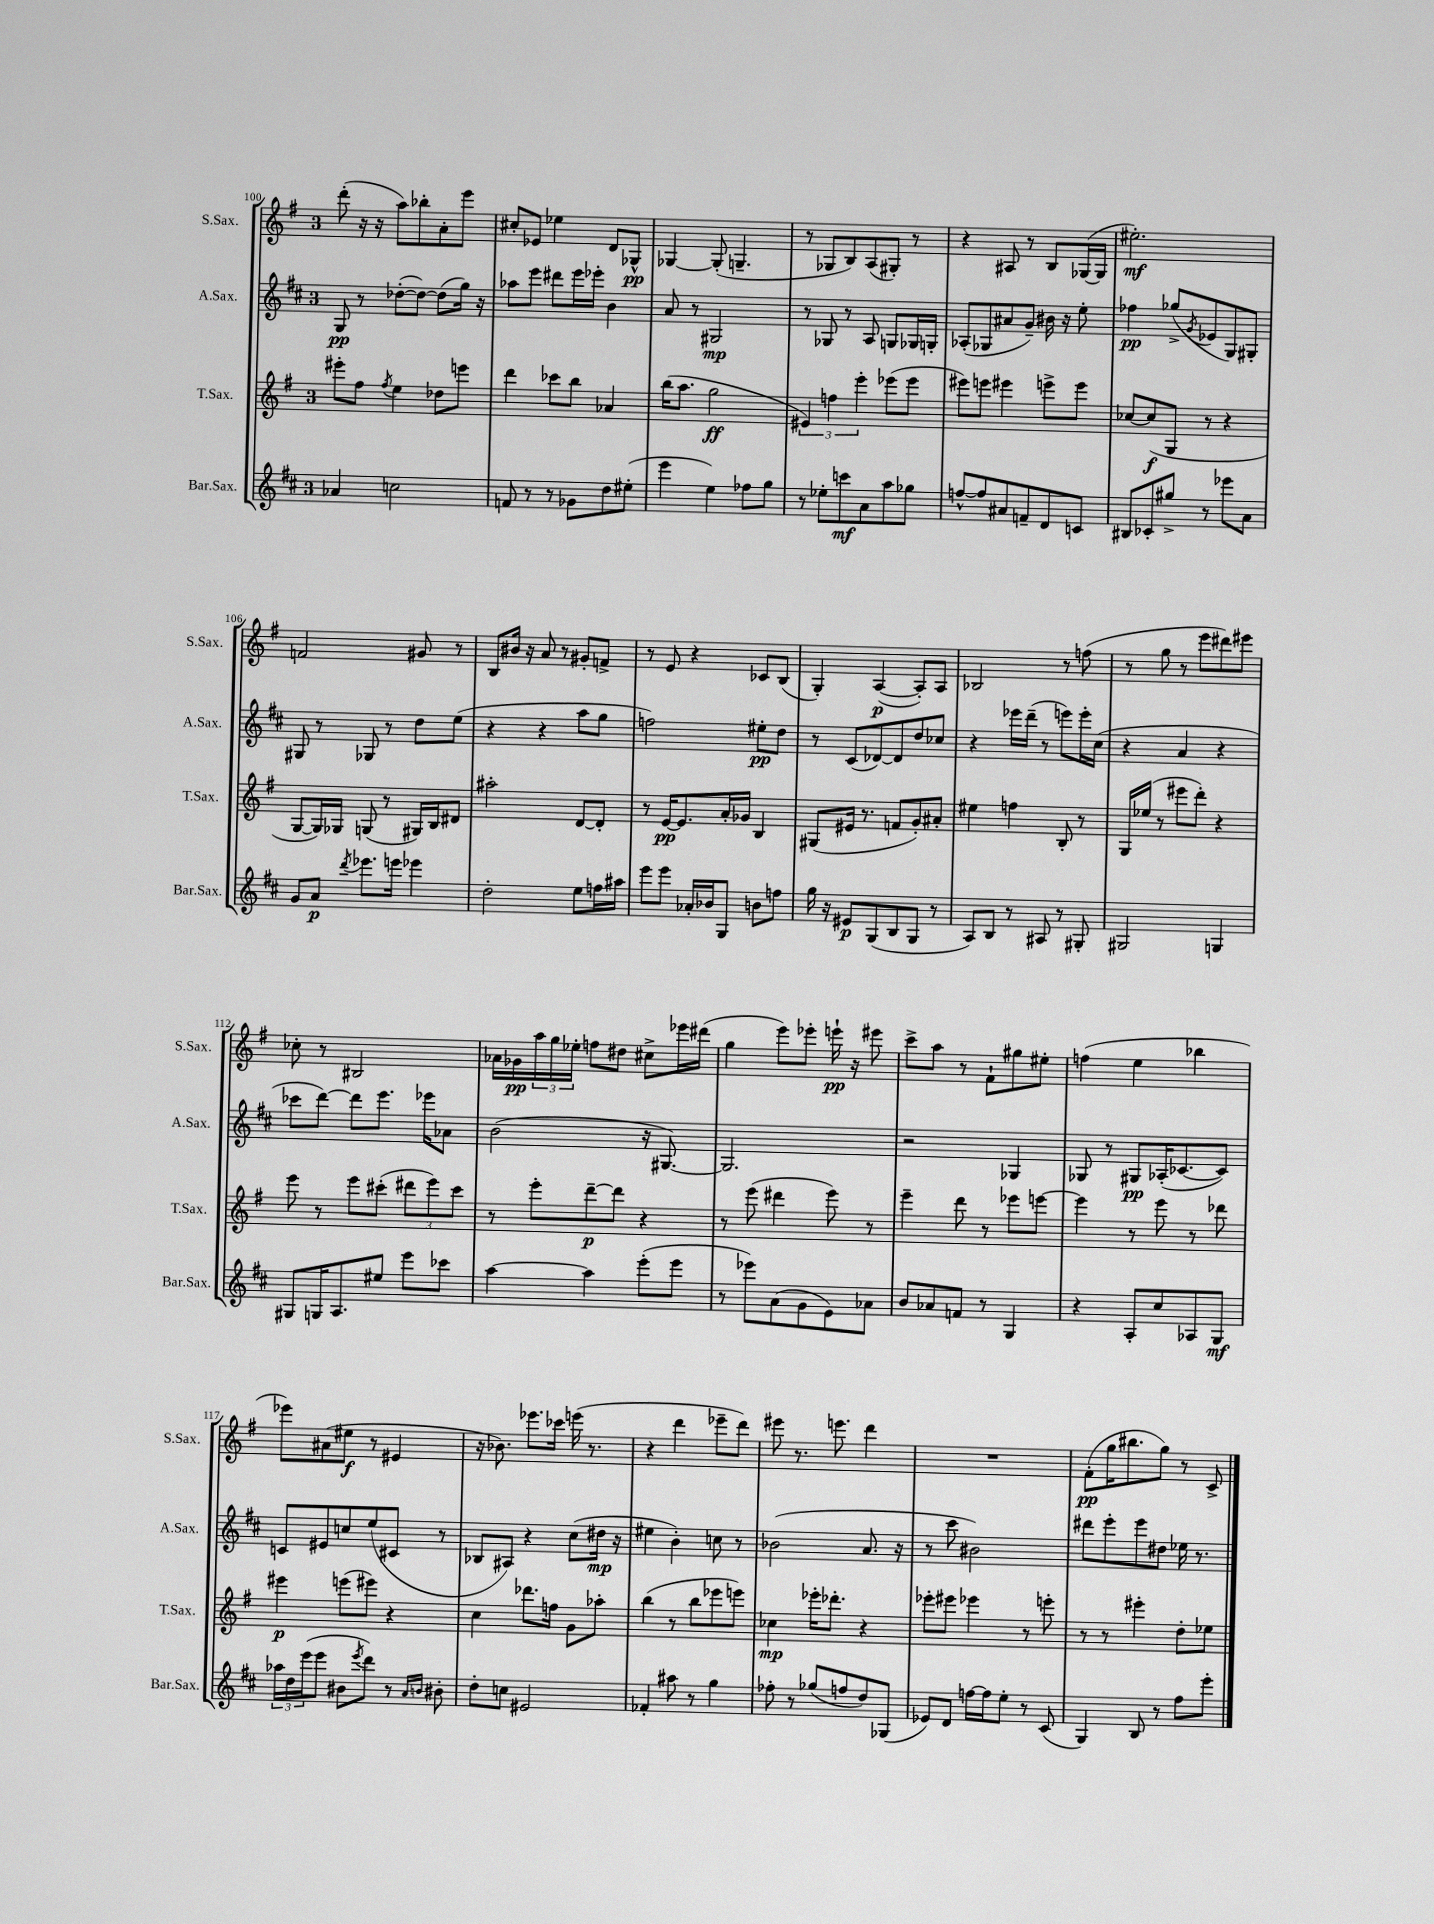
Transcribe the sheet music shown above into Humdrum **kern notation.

**kern	**kern	**kern	**kern
*staff4	*staff3	*staff2	*staff1
*clefG2	*clefG2	*clefG2	*clefG2
*k[f#c#]	*k[f#]	*k[f#c#]	*k[f#]
*M3/4	*M3/4	*M3/4	*M3/4
4a-	8eee#'	8G	(8ddd'
.	8ff#	8r	16r
.	.	.	16r
.	8qff#	.	.
2cc	4ee	([8dd-'	8aa)
.	.	8dd-_)	8bb-'
.	8dd-	(8dd-]	8a'
.	8eee	16gg)	8eee
.	.	16r	.
=	=	=	=
8f	4ddd	8aa-	8cc#'
8r	.	8eee	8e-
8r	8ccc-	8ddd#	4ee-
8g-	8bb	16eee	.
.	.	16eee-'	.
8dd	4a-	4b	8d
(8ee#'	.	.	8G-^^
=	=	=	=
4eee	(16bb	8a	[4G-
.	8.aa	.	.
.	.	8r	.
4ee)	2gg	2G#	(8G-']
.	.	.	4.G~
8ff-	.	.	.
8gg	.	.	.
=	=	=	=
8r	6e#)	8r	8r
8ee-'	.	8G-	8G-
.	6ff	.	.
8ccc	.	8r	8B)
.	6eee'	.	.
8a	.	8A	(8A
8aa	(8eee-	8G	8G#')
8gg-	8eee-	16G-	8r
.	.	16G'	.
=	=	=	=
[8ff^^	8eee#)	(8A-'	4r
8ff]	8eee	8G-	.
8a#	4eee#	8a#	8A#
8f~	.	8g~)	8r
8d	8eee^	16b#	8B
.	.	16r	.
8c	8eee	8ee'	([16G-
.	.	.	16G-]
=	=	=	=
8B#	[8cc-	4ff-	2.ee#')
8c-'	(8cc-]	.	.
8gg#^	8G	(8gg-^	.
.	.	8qg	.
8r	8r	8e-	.
8eee-	4r	8G)	.
8a	.	8G#'	.
=	=	=	=
8g	[8G	8G#	2f
8a	16G])	8r	.
.	16G-	.	.
8qddd	.	.	.
8.eee-	(8G	8G-	.
.	8r	8r	.
16eee	.	.	.
4eee-	16G#)	8dd	8g#
.	16B	.	.
.	8d#	(8ee	8r
=	=	=	=
2dd'	2aa#'	4r	8B
.	.	.	16b#
.	.	.	16r
.	.	4r	8a
.	.	.	8r
8ee	[8d	8aa	8g#'
16ff	8d']	8gg	8f^
16aa#	.	.	.
=	=	=	=
8eee	8r	2ff)	8r
8eee	[16e	.	8e
.	8.e]	.	.
16a-'	.	.	4r
16b-	.	.	.
8G	16a'	.	.
.	16g-	.	.
8b	4B	8ee#'	8c-
8ff	.	8dd	(8B
=	=	=	=
16gg	(8G#	8r	4G')
16r	.	.	.
8e#	16e#	(8c#	.
.	8.r	.	.
(8G	.	[8d-)	([4A
8B	8f	8d-]	.
8G	8g')	8dd	8A'])
8r	8a#'	8cc-	8A
=	=	=	=
8A)	4ee#	4r	2B-
8B	.	.	.
8r	4ff	16eee-	.
.	.	(16ddd~	.
8A#	.	8r	.
8r	8B'	8eee)	8r
8G#'	8r	16eee'	(8ff
.	.	(16cc#	.
=	=	=	=
2G#	16G	4r	8r
.	(16ee-	.	.
.	8r	.	8gg
.	8eee#	4a	8r
.	8ddd')	.	8eee
4G	4r	4r	8ddd#)
.	.	.	8eee#
=	=	=	=
8G#	8eee	8ccc-	8cc-'
16G	8r	[8ddd)	8r
8.A	.	.	.
.	8eee	8ddd]	2B#
8ee#	(8ccc#'	8.eee	.
8eee	12ddd#	.	.
.	.	16eee-	.
.	12eee)	.	.
8ccc-	.	8a-	.
.	12ccc#	.	.
=	=	=	=
[4aa	8r	(2b	16a-
.	.	.	16g-
.	8eee'	.	24aa
.	.	.	24gg
.	.	.	24ee-'
4aa]	[8ddd~	.	8ff
.	8ddd]	.	8dd#
(8eee'	4r	16r	8cc#^
.	.	[8.G#)	.
8eee	.	.	16eee-
.	.	.	(16ddd#
=	=	=	=
8r	8r	2.G#]	4gg
8eee-)	(8eee	.	.
(8a	4ddd#	.	8eee)
8g	.	.	8eee-'
8e)	8eee)	.	16eee`
.	.	.	16r
8a-	8r	.	8eee#
=	=	=	=
8b	4eee~	2r	8ccc^
8a-	.	.	8aa
8f	8ddd	.	8r
8r	8r	.	8f#`
4G	8eee-	4G-	8gg#
.	[8eee	.	8ee#'
=	=	=	=
4r	4eee]	8G-	(4ff
.	.	8r	.
8A'	8r	8G#	4ee
8cc#	8eee	(16A-'	.
.	.	[8.c-	.
8A-	8r	.	4bb-
8G	8ddd-	8c-])	.
=	=	=	=
24aa-	4eee#	8c	8eee-)
24dd	.	.	.
(24eee	.	.	.
8eee	.	8e#	(8a#
8b#	(8eee	8cc	8ee#
8qeee	.	.	.
8ddd)	8eee#)	(8ee	8r
8r	4r	8c#	4e#
16qqa	.	.	.
16qqb	.	.	.
8b#'	.	8r	.
=	=	=	=
8dd'	4cc	8B-	16r
.	.	.	8.b-)
8cc	.	8A#)	.
2e#	8.ddd-	4r	8.eee-
.	16ff	.	16ccc-
.	8g	(8cc#	(16eee
.	.	.	8.r
.	8aa-'	16dd#	.
.	.	16r	.
=	=	=	=
4f-'	(4bb	4ee#	4r
8aa#	8r	4b')	4ddd
8r	8bb	.	.
4gg	8eee-	8cc	8eee-~
.	8eee)	8r	8ddd)
=	=	=	=
8ff-'	4cc-	(2b-	8eee#
8r	.	.	8.r
(8gg-	16eee-'	.	.
.	8.ddd-'	.	8.eee
8ff	.	.	.
8dd)	4r	8.a	4ddd
(8G-	.	.	.
.	.	16r	.
=	=	=	=
8e-)	8eee-'	8r	2.r
8d	8eee#	8ccc#	.
[16ff	4eee-	2b#)	.
16ff]	.	.	.
8ee'	.	.	.
8r	8r	.	.
(8c#	8eee'	.	.
=	=	=	=
4G)	8r	8ddd#	(8f#'
.	8r	8eee'	16gg
.	.	.	8.bb#
8B	4eee#'	8eee	.
8r	.	8dd#	8gg)
8ff#	8dd'	16ee-	8r
.	.	8.r	.
8eee'	8ee-	.	8c^
==	==	==	==
*-	*-	*-	*-
